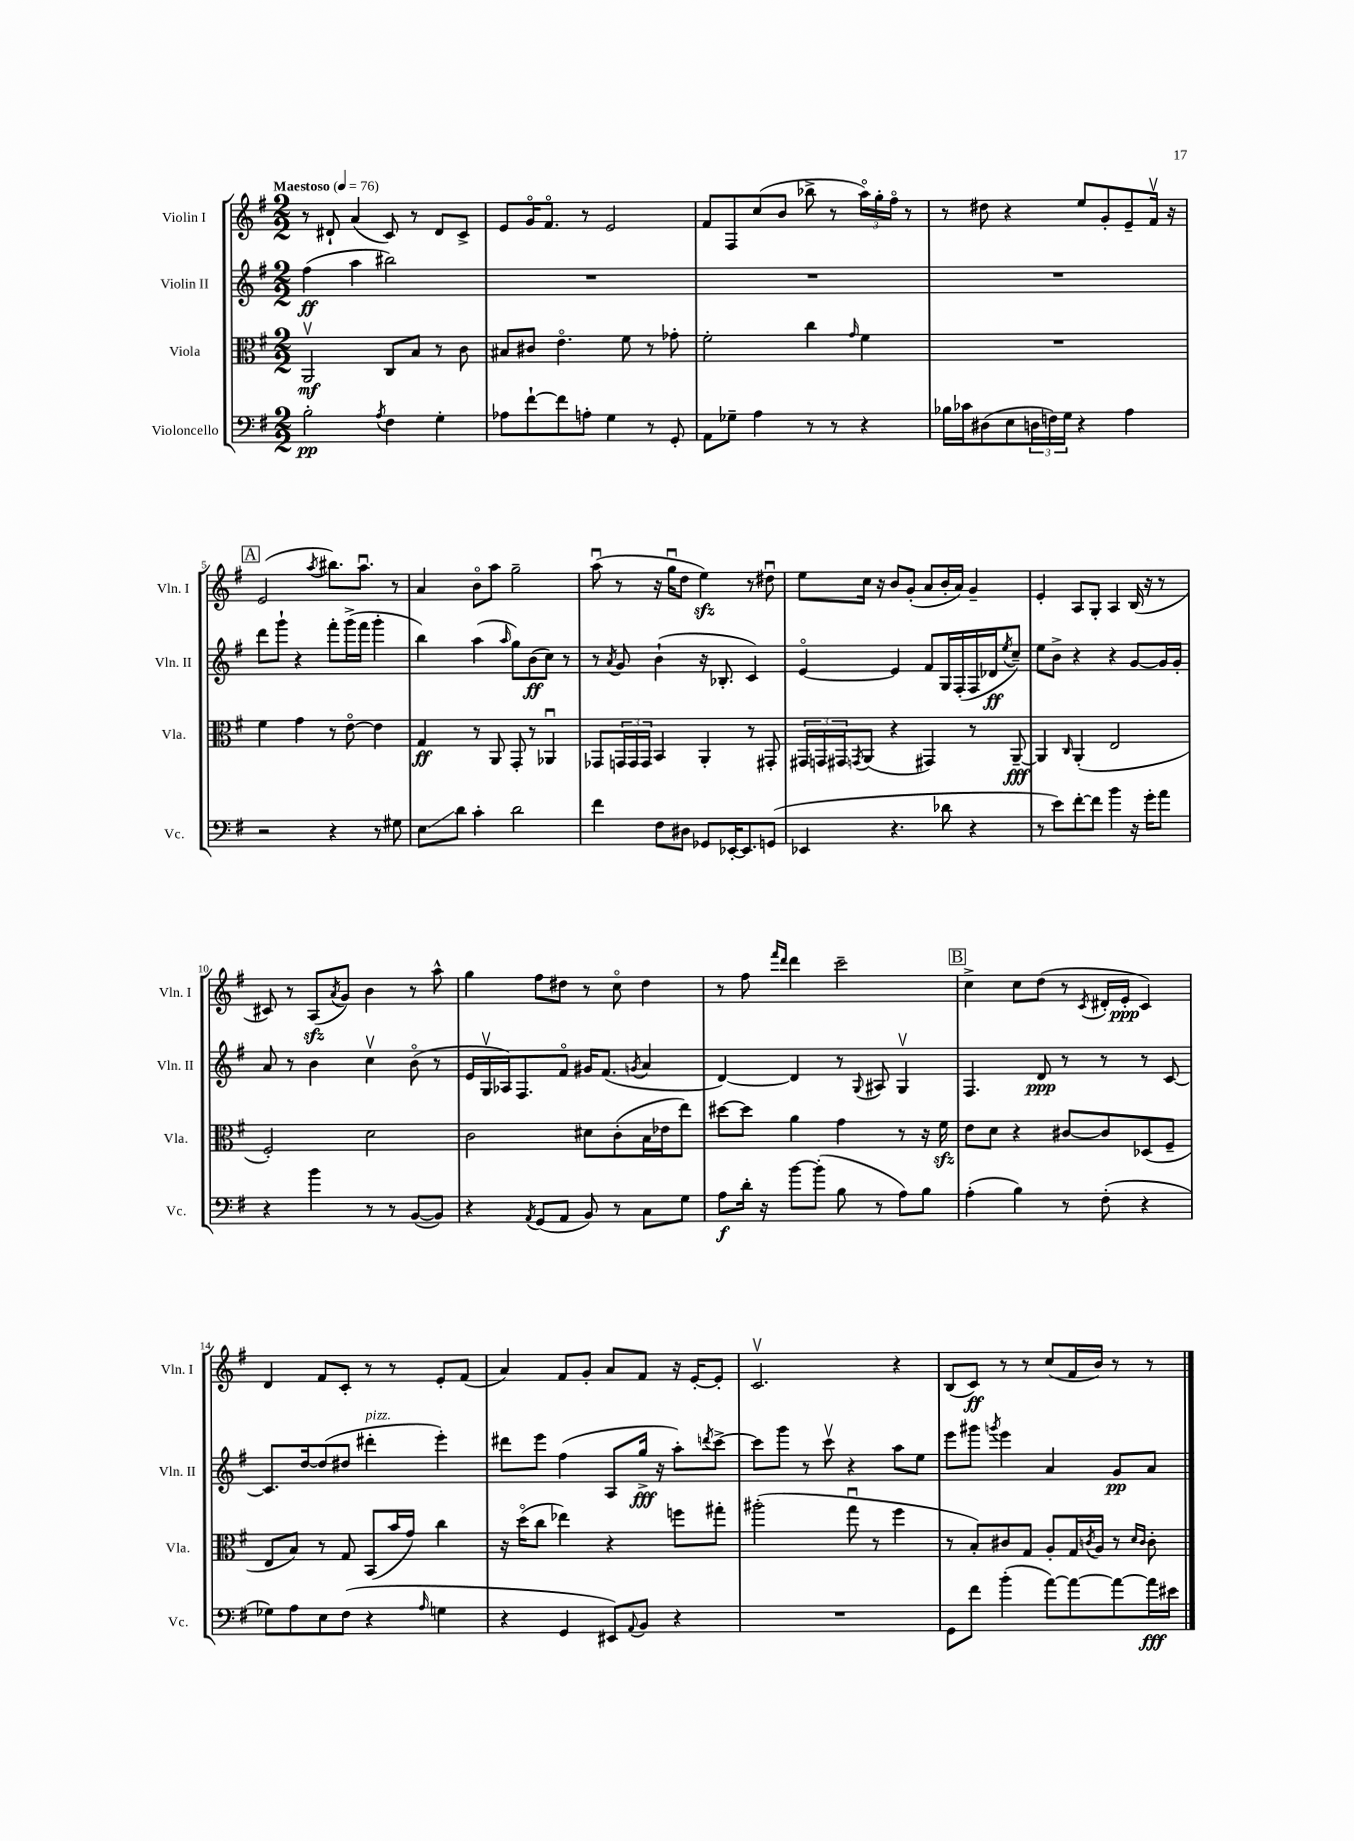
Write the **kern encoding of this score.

**kern	**kern	**kern	**kern
*staff4	*staff3	*staff2	*staff1
*clefF4	*clefC3	*clefG2	*clefG2
*k[f#]	*k[f#]	*k[f#]	*k[f#]
*M2/2	*M2/2	*M2/2	*M2/2
*MM76	*MM76	*MM76	*MM76
2B'\	2AAv/	(4ff#\	8r
.	.	.	8d#`/
.	.	4aa\	(4a/
8qA/	.	.	.
4F#\	8C/L	2bb#\)	8c/)
.	8B/J	.	8r
4G'\	8r	.	8d#/L
.	8c\	.	8c^/J
=	=	=	=
8A-\L	8B#/L	1r	8e/L
[8f#`\	8c#/J	.	16go/K
.	.	.	8.f#o/J
8f#\]	4.eo\	.	.
8A'\J	.	.	8r
4G\	.	.	2e/
.	8f#\	.	.
8r	8r	.	.
8GG'/	8g-'\	.	.
=	=	=	=
8AA\L	2f#'\	1r	8f#/L
8G-~\J	.	.	8F#/
4A\	.	.	(8cc/
.	.	.	8b/J
8r	4cc\	.	8bb-^\
8r	.	.	8r
.	16qqg/	.	.
4r	4f#\	.	24aao\LL)
.	.	.	24gg'\
.	.	.	24ff#o\JJ
.	.	.	8r
=	=	=	=
16B-\LL	1r	1r	8r
16c-\J	.	.	.
(8D#\	.	.	8dd#\
8E\	.	.	4r
24D\L	.	.	.
24F\)	.	.	.
24G\JJ	.	.	.
4r	.	.	8ee/L
.	.	.	8g'/
4A\	.	.	8e~/
.	.	.	16f#v/Jk
.	.	.	16r
=	=	=	=
2r	4f#\	8ddd\L	(2e/
.	.	8ggg`\J	.
.	4g\	4r	.
.	.	.	8qaa/
4r	8r	8fff#'\L	8.bb#\L)
.	[8eo\	(16ggg^\L	.
.	.	16fff#\JJ	8.aau\J
8r	4e\]	4ggg'\	.
8G#\	.	.	8r
=	=	=	=
8E\L	4G/	4bb\)	4a/
8d\J	.	.	.
4c'\	8r	(4aa\	8bo\L
.	8AA/	.	8aa\J
.	.	16qqaa/	.
2d\	8GG'/	8gg\L)	2gg~\
.	8r	(8b\	.
.	4AA-u/	8cc\J)	.
.	.	8r	.
=	=	=	=
4f#\	8GG-/L	8r	(8aau\
.	.	8qa/	.
.	24GG/L	8g/	8r
.	24GG/	.	.
.	24GG/JJ	.	.
8F#\L	4BB/	(4b`\	16r
.	.	.	16ggu\LK
8D#\J	.	.	8dd\J
8GG-/L	4AA'/	16r	4ee\)
.	.	8.B-'/	.
[16EE-'/K	.	.	.
8.EE-/]	.	.	.
.	8r	4c/)	8r
(8GG/J	8GG#'/	.	8dd#u\
=	=	=	=
4EE-/	24GG#/LL	[4eo/	8ee\L
.	24GG/	.	.
.	24GG#/J	.	.
.	8qGG/	.	.
.	(8AA/J	.	16cc\Jk
.	.	.	16r
4.r	4r	4e/]	8b/L
.	.	.	(8g'/J
.	4GG#/)	8f#/L	8a/L
8d-\	.	16G/L	16b'/L
.	.	(16F#'/	16a/JJ)
4r	8r	16F#/	4g~/
.	.	16d-/J	.
.	.	8qee/	.
.	[8AA~/	8cc~/J)	.
=	=	=	=
8r	4AA/]	8ee\L	4e'/
8e\L)	.	8b^\J	.
.	16qqC/	.	.
[8f#'\	(4AA'/	4r	8A/L
8f#\]J	.	.	8G'/J
4b\	2E/	4r	4A/
16r	.	[8g/L	(16B/
16g'\LK	.	.	16r
8a\J	.	16g/]L	8r
.	.	16g'/JJ	.
=	=	=	=
4r	2F#'/)	8a/	8c#/)
.	.	8r	8r
4b\	.	4b\	(8A/L
.	.	.	8qa/
.	.	.	8g/J)
8r	2d\	4ccv\	4b\
8r	.	.	.
([8BB/L	.	(8bo\	8r
8BB/]J)	.	8r	8aa^^\
=	=	=	=
4r	2c\	16e/LL	4gg\
.	.	16Gv/	.
.	.	16A-/J)	.
.	.	8.F#/	.
8qAA/	.	.	.
(8GG/L	.	.	8ff#\L
8AA/J	.	8f#o/J	8dd#\J
8BB/)	8d#\L	16g#/LK	8r
.	.	(8.f#/J	.
8r	(8c'\	.	8cco\
.	.	8qg/	.
8C\L	16B\L	4a/	4dd#\
.	16e-\J	.	.
8G\J	8ee\J)	.	.
=	=	=	=
8A\L	[8dd#\L	[4d/)	8r
16d'\Jk	8dd#\]J	.	8ff#\
16r	.	.	.
.	.	.	16qqfff#/LL
.	.	.	16qqddd/JJ
[8b\L	4a\	4d/]	4ddd\
(8b'\]J	.	.	.
8B\	4g\	8r	2ccc~\
.	.	8qqG/	.
8r	.	8A#/	.
8A\L)	8r	4Gv/	.
8B\J	16r	.	.
.	16f#\	.	.
=	=	=	=
(4A'\	8e\L	4.F#/	4cc^\
.	8d\J	.	.
4B\)	4r	.	8cc\L
.	.	8d/	(8dd\J
8r	[8c#/L	8r	8r
.	.	.	8qc/
(8F#'\	8c#/]	8r	16d#'/LL
.	.	.	16e'/JJ
4r	(8D-/	8r	4c/)
.	8F#~/J	[8c/	.
=	=	=	=
8G-\L)	8E/L	8.c/]L	4d/
8A\	8B/J)	.	.
.	.	[16dd/k	.
8E\	8r	(8dd/]	8f#/L
(8F#\J	8G/	8dd#/J	8c'/J
4r	(8BB/L	4ddd#'\	8r
.	16b/L	.	8r
.	16g/JJ)	.	.
16qqA/	.	.	.
4G\	4cc\	4eee'\)	8e'/L
.	.	.	(8f#/J
=	=	=	=
4r	16r	8ddd#\L	4a/)
.	(16ddo\LK	.	.
.	8cc\J	8eee\J	.
4GG/	4ee-\)	(4ff#\	8f#/L
.	.	.	8g'/J
8EE#/L)	4r	8A/L	8a/L
8qqAA/	.	.	.
8BB/J	.	16gg^/Jk	8f#/J
.	.	16r	.
4r	8ff\L	8aa'\L)	16r
.	.	.	[16e'/LK
.	.	8qddd/	.
.	8gg#'\J	[8ccc^\J	8e'/]J
=	=	=	=
1r	(2aa#'\	8ccc\]L	2.cv/
.	.	8ggg\J	.
.	.	8r	.
.	.	8cccv\	.
.	8ggu\	4r	.
.	8r	.	.
.	4ff#\	8aa\L	4r
.	.	8ee\J	.
=	=	=	=
8GG\L	8r	8eee\L	(8B/L
8f#\J	8B'/L)	8ggg#\J	8c/J)
.	.	8qggg/	.
(4b'\	8c#/	4eee\	8r
.	8G/J	.	8r
[8a\L)	8A'/L	4a/	(8cc/L
8a\_	16G/L	.	16f#/L
.	8qc/	.	.
.	16A/JJ	.	16b/JJ)
8a\_	8r	8g/L	8r
.	16qqd/LL	.	.
.	16qqc/JJ	.	.
16a\]L	8c'\	8a/J	8r
16e#\JJ	.	.	.
==	==	==	==
*-	*-	*-	*-
